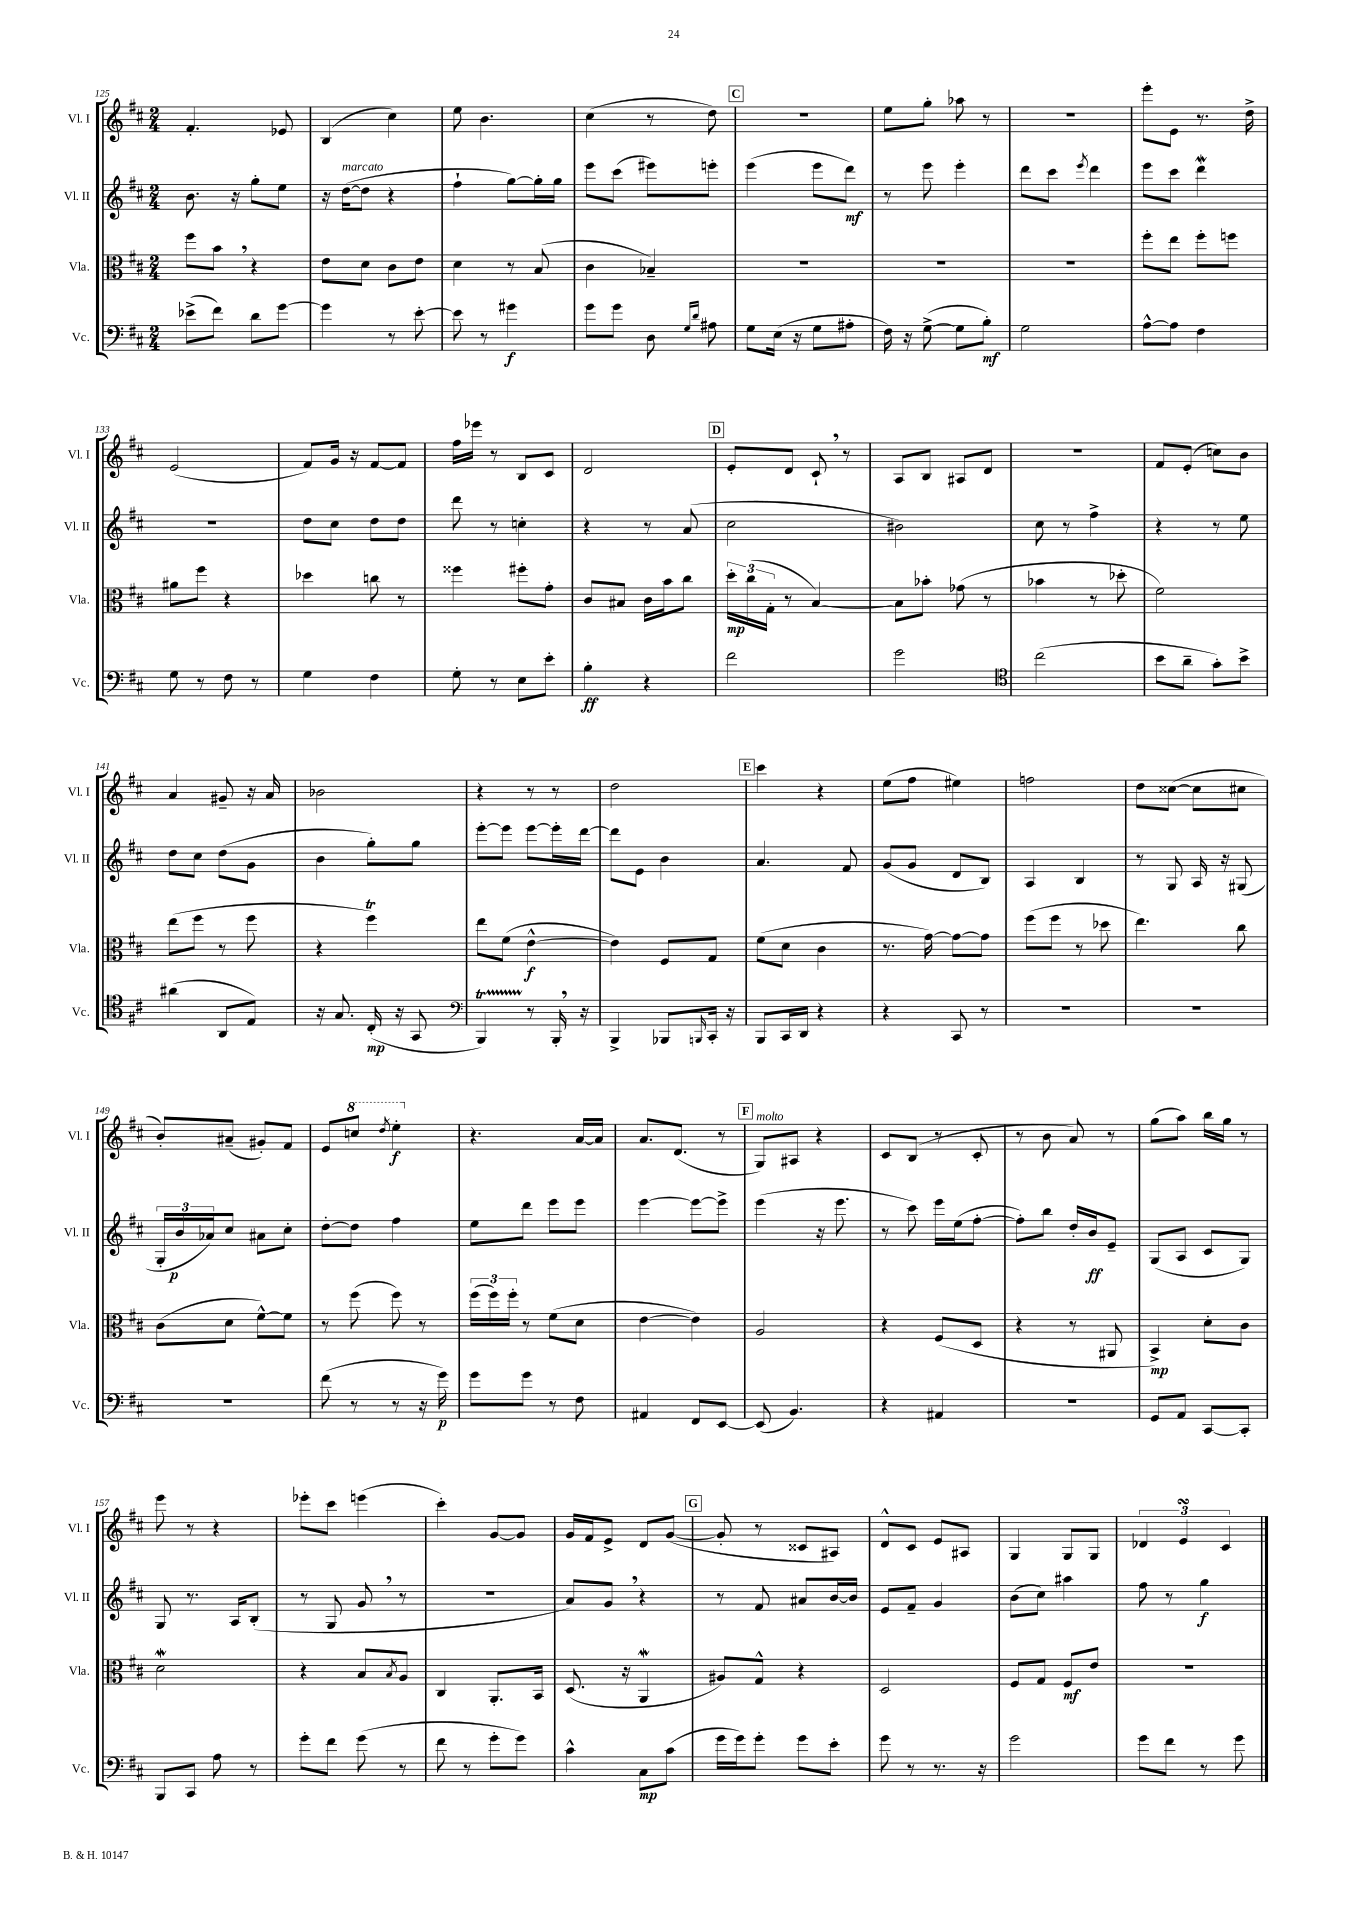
<<
\new StaffGroup <<
\new Staff = "s0" \with { instrumentName = "Vl. I" shortInstrumentName = "Vl. I" } {
    \clef treble \key d \major \numericTimeSignature \time 2/4
    fis'4.-. ees'8 |
    b4( cis''4) |
    e''8 b'4. |
    cis''4( r8 d''8) |
    \mark \markup { \box "C" } r2 |
    e''8 g''8-. aes''8 r8 |
    r2 |
    e'''8-. e'8 r8. d''16-> |
    e'2( |
    fis'8) g'16 r16 fis'8~ fis'8 |
    fis''16 ees'''16 r8 b8 cis'8 |
    d'2 |
    \mark \markup { \box "D" } e'8-. d'8 cis'8-! \breathe r8 |
    a8 b8 ais8 d'8 |
    r2 |
    fis'8 e'8-.( c''8) b'8 |
    a'4 gis'8-- r16 a'16 |
    bes'2 |
    r4 r8 r8 |
    d''2 |
    \mark \markup { \box "E" } cis'''4 r4 |
    e''8( fis''8 eis''4) |
    f''2 |
    d''8 cisis''8~( cisis''8 cis''8 |
    b'8-.) ais'8--( gis'8-.) fis'8 |
    e'8 \ottava #1 c'''8 \acciaccatura { d'''8 } e'''4-.\f \ottava #0 |
    r4. a'16~ a'16 |
    a'8. d'8.( r8 |
    \mark \markup { \box "F" } g8^\markup { \italic "molto" }) ais8 r4 |
    cis'8 b8( r8 cis'8-. |
    r8 b'8 a'8) r8 |
    g''8( a''8) b''16 g''16 r8 |
    e'''8 r8 r4 |
    ees'''8-. cis'''8 e'''4( |
    cis'''4-.) g'8~ g'8 |
    g'16 fis'16 e'8-> d'8 g'8~( |
    \mark \markup { \box "G" } g'8-. r8 cisis'8 ais8) |
    d'8-^ cis'8 e'8 ais8 |
    g4 g8 g8 |
    \tuplet 3/2 { des'4 e'4\turn cis'4 } \bar "|." |
}
\new Staff = "s1" \with { instrumentName = "Vl. II" shortInstrumentName = "Vl. II" } {
    \clef treble \key d \major \numericTimeSignature \time 2/4
    b'8. r16 g''8-. e''8 |
    r16 d''16~^\markup { \italic "marcato" }( d''8 r4 |
    fis''4-! g''8~) g''16-. g''16 |
    e'''8 cis'''8( eis'''8) e'''8-. |
    \mark \markup { \box "C" } e'''4( e'''8 d'''8\mf) |
    r8 e'''8 e'''4-. |
    d'''8 cis'''8 \acciaccatura { e'''8 } d'''4 |
    e'''8 cis'''8 d'''4\mordent |
    R2 |
    d''8 cis''8 d''8 d''8 |
    d'''8 r8 c''4-. |
    r4 r8 a'8( |
    \mark \markup { \box "D" } cis''2 |
    bis'2) |
    cis''8 r8 fis''4-> |
    r4 r8 e''8 |
    d''8 cis''8 d''8( g'8 |
    b'4 g''8-.) g''8 |
    e'''8~-. e'''8 e'''8~ e'''16-. d'''16~ |
    d'''8 e'8 b'4 |
    \mark \markup { \box "E" } a'4. fis'8 |
    g'8( g'8 d'8 b8) |
    a4 b4 |
    r8 g8 a16 r16 gis8( |
    \tuplet 3/2 { g16-. b'16\p aes'16) } cis''8 ais'8 cis''8-. |
    d''8~-. d''8 fis''4 |
    e''8 d'''8 e'''8 e'''8 |
    e'''4~ e'''8~ e'''8-> |
    \mark \markup { \box "F" } e'''4( r16 e'''8. |
    r8 cis'''8) e'''16 e''16( fis''8~-. |
    fis''8-.) b''8 d''16-. b'16\ff e'8-- |
    g8( a8 cis'8 g8) |
    g8 r8. a16 b8-.( |
    r8 g8 g'8 \breathe r8 |
    R2 |
    a'8) g'8 \breathe r4 |
    \mark \markup { \box "G" } r8 fis'8 ais'8 b'16~ b'16 |
    e'8 fis'8-- g'4 |
    b'8( cis''8) ais''4 |
    fis''8 r8 g''4\f \bar "|." |
}
\new Staff = "s2" \with { instrumentName = "Vla." shortInstrumentName = "Vla." } {
    \clef alto \key d \major \numericTimeSignature \time 2/4
    fis''8 b'8 \breathe r4 |
    e'8 d'8 cis'8 e'8 |
    d'4 r8 b8( |
    cis'4 bes4--) |
    \mark \markup { \box "C" } R2 |
    R2 |
    R2 |
    fis''8-. e''8 fis''8-. f''8 |
    ais'8 fis''8 r4 |
    des''4 c''8 r8 |
    fisis''4 fis''8-. g'8-. |
    cis'8 bis8 cis'16 b'16 cis''8 |
    \mark \markup { \box "D" } \tuplet 3/2 { d''16-.\mp cis''16( g16-. } r8 b4~) |
    b8 bes'8-. ges'8( r8 |
    bes'4 r8 des''8-. |
    fis'2) |
    e''8( fis''8 r8 fis''8 |
    r4 fis''4\trill) |
    e''8 fis'8( e'4~-^\f |
    e'4) fis8 g8 |
    \mark \markup { \box "E" } fis'8( d'8 cis'4 |
    r8. g'16~) g'8~ g'8 |
    fis''8( fis''8 r8 des''8 |
    e''4.) cis''8 |
    cis'8( d'8 fis'8~-^) fis'8 |
    r8 fis''8( fis''8) r8 |
    \tuplet 3/2 { fis''16( fis''16) fis''16-. } r8 fis'8( d'8 |
    e'4~ e'4) |
    \mark \markup { \box "F" } a2 |
    r4 fis8( d8 |
    r4 r8 ais,8 |
    b,4->\mp) d'8-. cis'8 |
    d'2\mordent |
    r4 b8 \acciaccatura { b8 } a8 |
    cis4 a,8.-. b,16 |
    d8.( r16 a,4\mordent |
    \mark \markup { \box "G" } ais8) g8-^ r4 |
    d2 |
    fis8 g8 fis8\mf e'8 |
    R2 \bar "|." |
}
\new Staff = "s3" \with { instrumentName = "Vc." shortInstrumentName = "Vc." } {
    \clef bass \key d \major \numericTimeSignature \time 2/4
    ees'8->( fis'8) d'8 g'8~ |
    g'4 r8 e'8~-. |
    e'8 r8 gis'4\f |
    g'8 g'8 d8 \grace { g16 d'16 } ais8 |
    \mark \markup { \box "C" } g8 e16( r16 g8 ais8-. |
    fis16) r16 g8~->( g8 b8-.\mf) |
    g2 |
    a8~-^ a8 fis4 |
    g8 r8 fis8 r8 |
    g4 fis4 |
    g8-. r8 e8 e'8-. |
    b4-.\ff r4 |
    \mark \markup { \box "D" } fis'2 |
    g'2 |
    \clef tenor cis''2( |
    b'8 a'8-- g'8-.) b'8-> |
    ais'4( a,8 e8) |
    r16 g8. cis16-.\mp( r16 g,8 |
    \clef bass b,,4\startTrillSpan) r8\stopTrillSpan b,,16-. \breathe r16 |
    b,,4-> bes,,8 \grace { b,,16 } cis,16-. r16 |
    \mark \markup { \box "E" } b,,8 cis,16 d,16 r4 |
    r4 cis,8 r8 |
    R2 |
    R2 |
    R2 |
    fis'8( r8 r8 r16 g'16\p) |
    g'8 g'8 r8 fis8 |
    ais,4 fis,8 e,8~ |
    \mark \markup { \box "F" } e,8( b,4.) |
    r4 ais,4 |
    R2 |
    g,8 a,8 cis,8~ cis,8-. |
    b,,8 cis,8 a8 r8 |
    g'8-. fis'8 g'8( r8 |
    fis'8 r8 g'8-. g'8) |
    cis'4-^ cis8\mp cis'8( |
    \mark \markup { \box "G" } g'16 g'16) g'8-. g'8 e'8-. |
    g'8 r8 r8. r16 |
    g'2 |
    g'8 fis'8 r8 g'8 \bar "|." |
}
>>
>>
\layout { \context { \Score currentBarNumber = #125 } }
